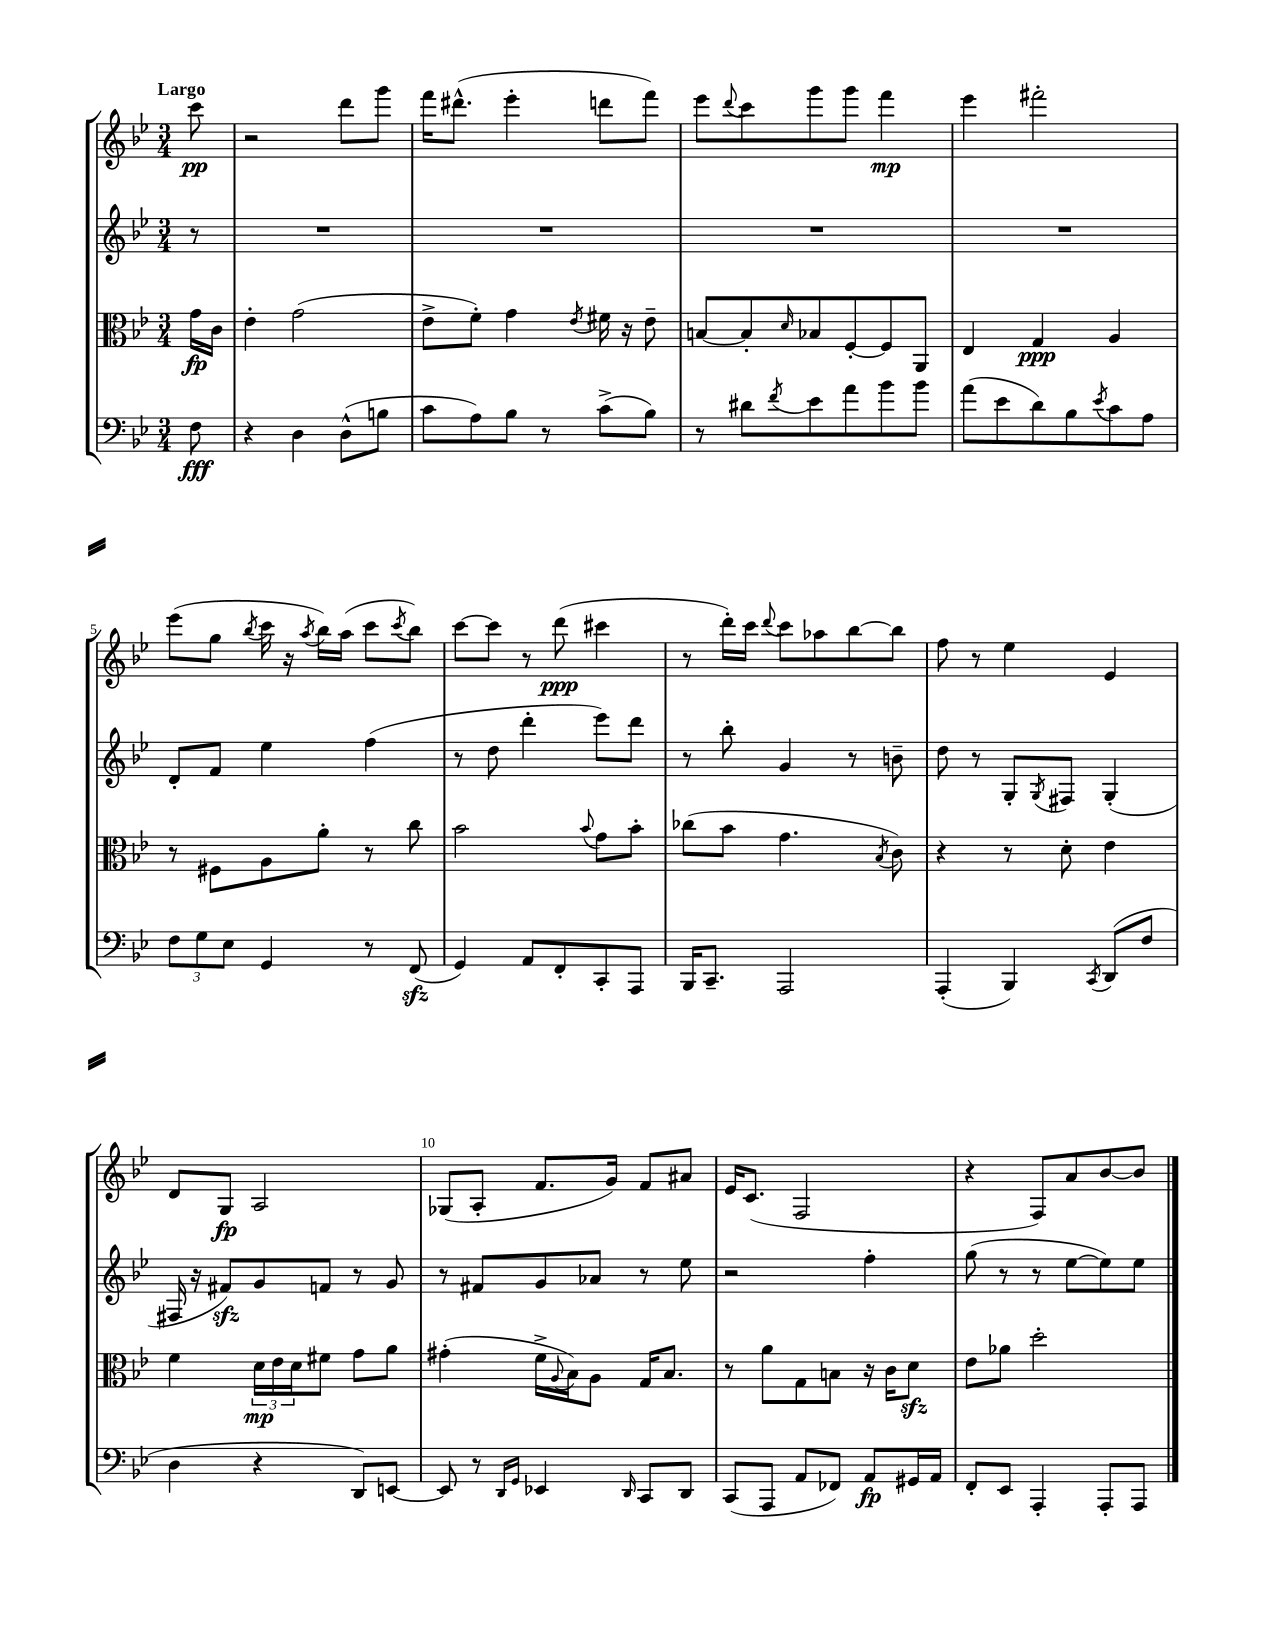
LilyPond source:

<<
\new StaffGroup <<
\new Staff = "s0" {
    \clef treble \key bes \major \numericTimeSignature \time 3/4 \partial 8 \tempo "Largo"
    c'''8\pp |
    r2 d'''8 g'''8 |
    f'''16 dis'''8.-^( ees'''4-. d'''8 f'''8) |
    ees'''8 \appoggiatura { d'''8 } c'''8 g'''8 g'''8 f'''4\mp |
    ees'''4 fis'''2-. |
    ees'''8( g''8 \acciaccatura { bes''8 } c'''16 r16 \acciaccatura { a''8 } bes''16) a''16( c'''8 \acciaccatura { c'''8 } bes''8) |
    c'''8~ c'''8 r8 d'''8\ppp( cis'''4 |
    r8 d'''16-.) c'''16 \appoggiatura { d'''8 } c'''8 aes''8 bes''8~ bes''8 |
    f''8 r8 ees''4 ees'4 |
    d'8 g8\fp a2 |
    ges8( a8-. f'8. g'16) f'8 ais'8 |
    ees'16 c'8.( f2 |
    r4 f8) a'8 bes'8~ bes'8 \bar "|." |
}
\new Staff = "s1" {
    \clef treble \key bes \major \numericTimeSignature \time 3/4 \partial 8
    r8 |
    R2. |
    R2. |
    R2. |
    R2. |
    d'8-. f'8 ees''4 f''4( |
    r8 d''8 d'''4-. ees'''8) d'''8 |
    r8 bes''8-. g'4 r8 b'8-- |
    d''8 r8 g8-. \acciaccatura { g8 } fis8 g4-.( |
    fis16 r16 fis'8\sfz) g'8 f'8 r8 g'8 |
    r8 fis'8 g'8 aes'8 r8 ees''8 |
    r2 f''4-. |
    g''8( r8 r8 ees''8~ ees''8) ees''8 \bar "|." |
}
\new Staff = "s2" {
    \clef alto \key bes \major \numericTimeSignature \time 3/4 \partial 8
    g'16\fp c'16 |
    ees'4-. g'2( |
    ees'8-> f'8-.) g'4 \acciaccatura { ees'8 } fis'16 r16 ees'8-- |
    b8~ b8-. \grace { d'16 } bes8 f8~-. f8 a,8 |
    ees4 g4\ppp a4 |
    r8 fis8 a8 a'8-. r8 c''8 |
    bes'2 \appoggiatura { bes'8 } g'8 bes'8-. |
    ces''8( bes'8 g'4. \acciaccatura { bes8 } c'8) |
    r4 r8 d'8-. ees'4 |
    f'4 \tuplet 3/2 { d'16\mp ees'16 d'16 } fis'8 g'8 a'8 |
    gis'4-.( f'16-> \appoggiatura { a8 } bes16) a8 g16 bes8. |
    r8 a'8 g8 b8 r16 c'16 d'8\sfz |
    ees'8 aes'8 d''2-. \bar "|." |
}
\new Staff = "s3" {
    \clef bass \key bes \major \numericTimeSignature \time 3/4 \partial 8
    f8\fff |
    r4 d4 d8-^( b8 |
    c'8 a8) bes8 r8 c'8->( bes8) |
    r8 dis'8 \acciaccatura { f'8 } ees'8 a'8 bes'8 bes'8 |
    a'8( ees'8 d'8) bes8 \acciaccatura { ees'8 } c'8 a8 |
    \tuplet 3/2 { f8 g8 ees8 } g,4 r8 f,8\sfz( |
    g,4) a,8 f,8-. c,8-. a,,8 |
    bes,,16 c,8.-- a,,2 |
    a,,4-.( bes,,4) \acciaccatura { c,8 } d,8( f8 |
    d4 r4 d,8) e,8~ |
    e,8 r8 \grace { d,16 g,16 } ees,4 \grace { d,16 } c,8 d,8 |
    c,8( a,,8 a,8 fes,8) a,8\fp gis,16 a,16 |
    f,8-. ees,8 a,,4-. a,,8-. a,,8 \bar "|." |
}
>>
>>
\layout { \context { \Score \override BarNumber.break-visibility = ##(#f #t #t) barNumberVisibility = #(every-nth-bar-number-visible 5) } }
